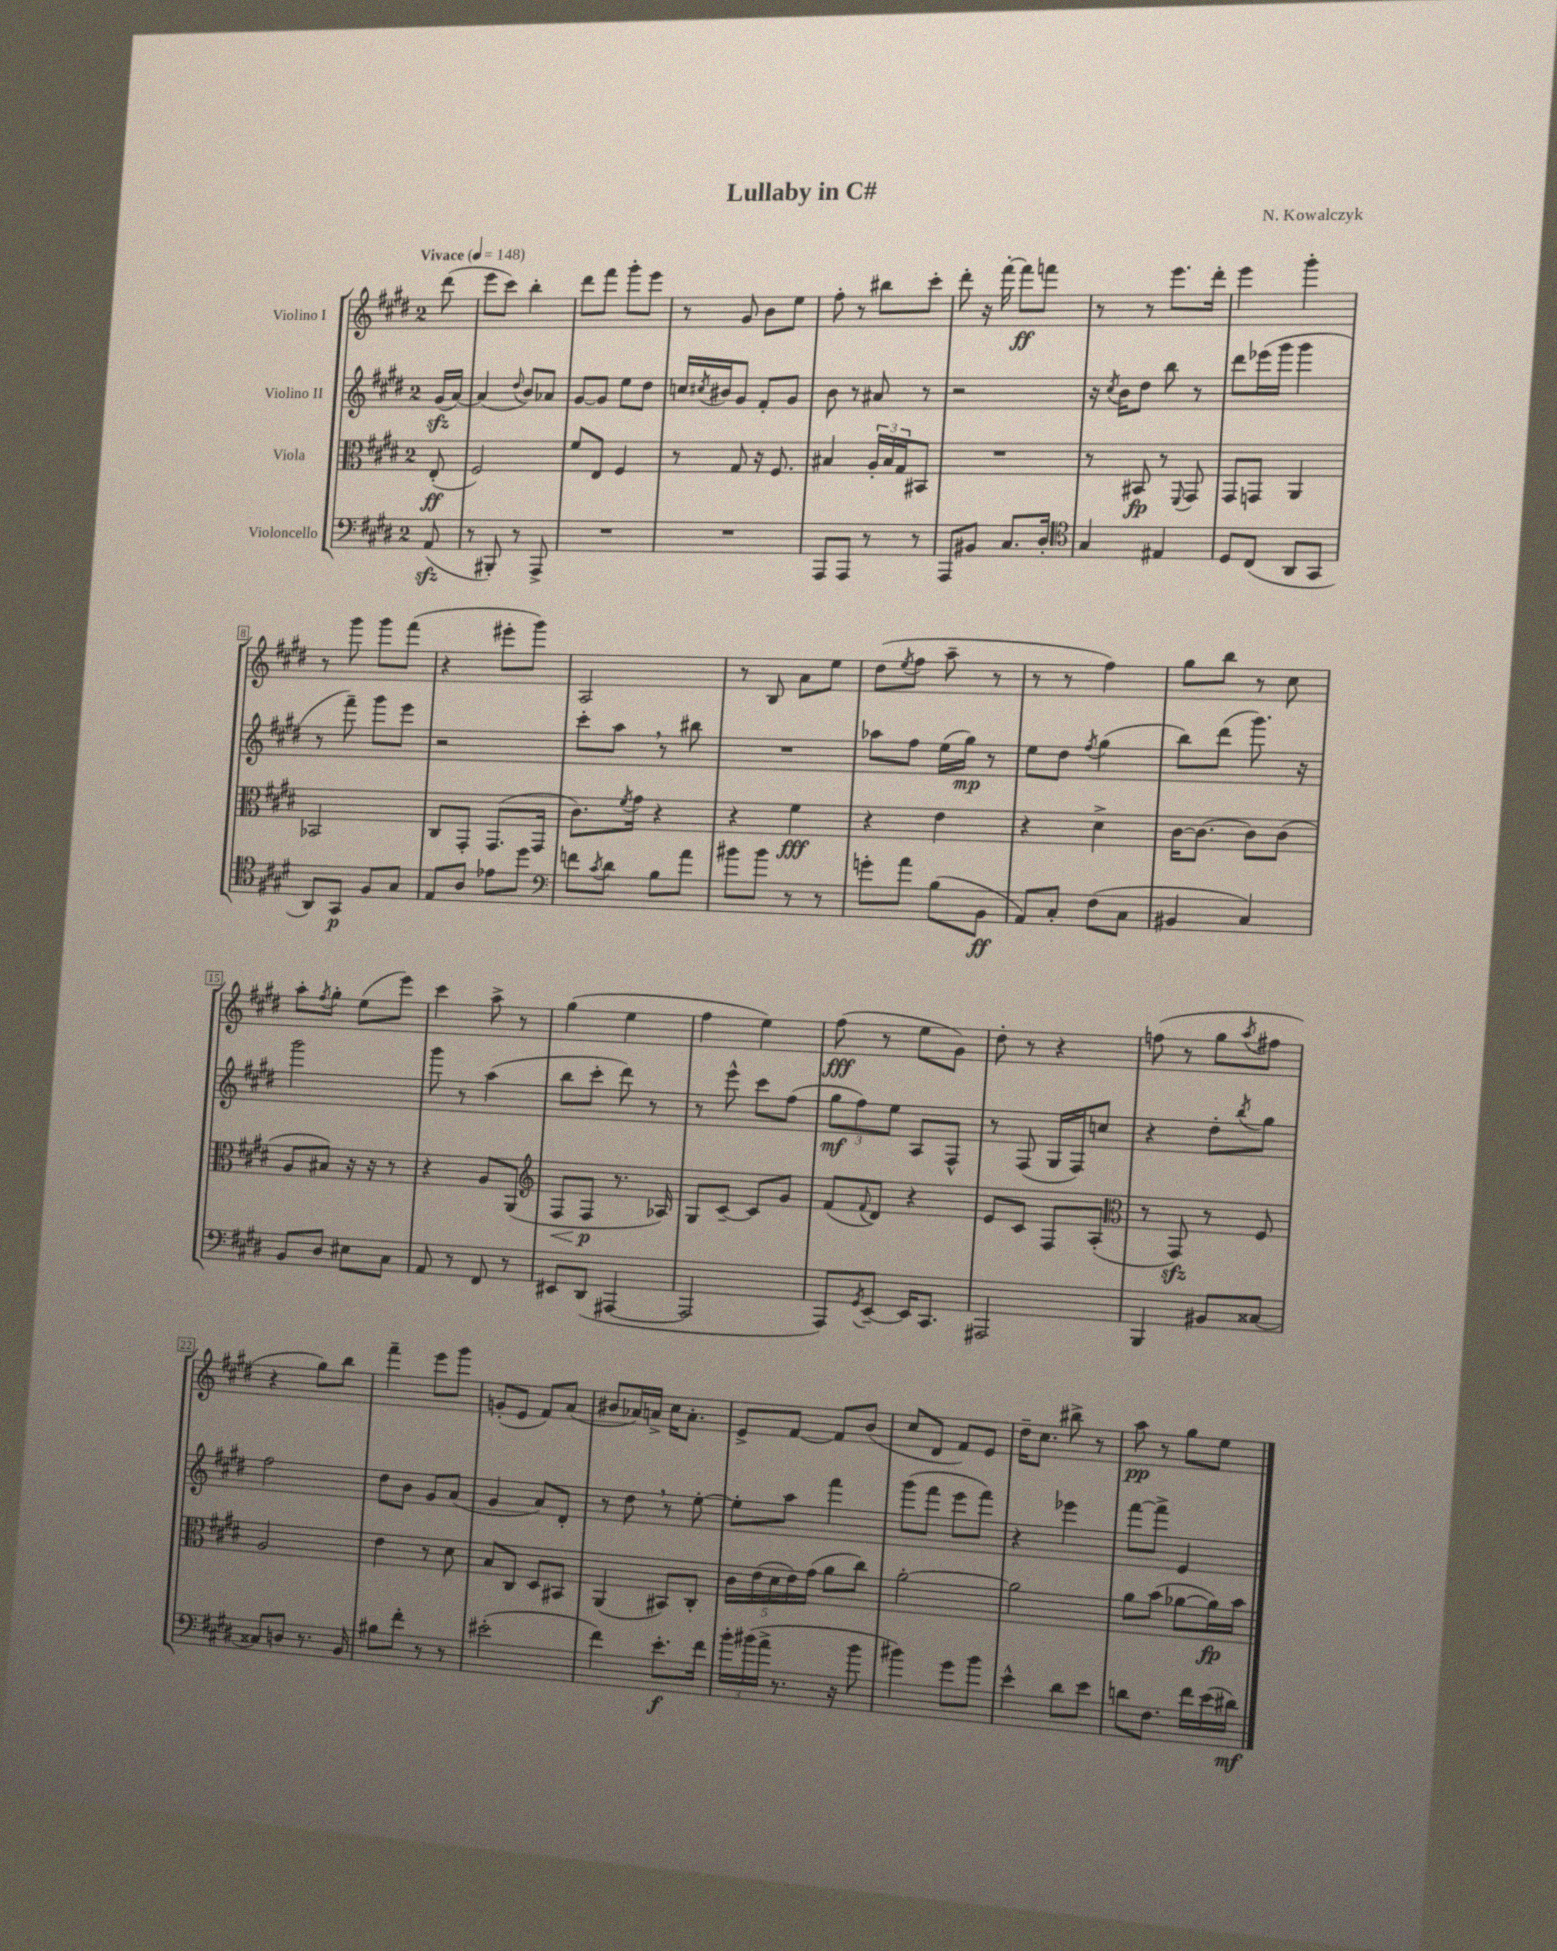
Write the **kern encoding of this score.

**kern	**kern	**kern	**kern
*staff4	*staff3	*staff2	*staff1
*clefF4	*clefC3	*clefG2	*clefG2
*k[f#c#g#d#]	*k[f#c#g#d#]	*k[f#c#g#d#]	*k[f#c#g#d#]
*M2/4	*M2/4	*M2/4	*M2/4
*MM148	*MM148	*MM148	*MM148
(8AA/	(8E'/	(16g#/LL	(8ddd#\
.	.	[16a/JJ)	.
=	=	=	=
8r	2F#/)	(4a/]	8eee\L
8BBB#'/)	.	.	8ccc#\J)
.	.	8qqdd#/	.
8r	.	8b/L)	4bb'\
8AAA^/	.	8a-/J	.
=	=	=	=
2r	8f#/L	[8g#/L	8ddd#\L
.	8E/J	8g#/]J	8fff#\J
.	4F#/	8ee\L	8ggg#'\L
.	.	8dd#\J	8eee\J
=	=	=	=
2r	8r	16cc/LL	8r
.	.	8qcc#/	.
.	.	16b#/J	.
.	8G#/	8g#/J	8g#/
.	16r	8f#'/L	8b\L
.	8.F#/	.	.
.	.	8g#/J	8ee\J
=	=	=	=
8AAA/L	4B#/	8b\	8ff#'\
8AAA/J	.	8r	8r
8r	24A'/LL	8a#/	8bb#\L
.	24B#/	.	.
.	24G#/J	.	.
8r	8BB#/J	8r	8ccc#'\J
=	=	=	=
8AAA/L	2r	2r	8ddd#'\
8BB#/J	.	.	16r
.	.	.	[16fff#'\
8.C#/L	.	.	8fff#\]L
.	.	.	8fff\J
16D#'/Jk	.	.	.
=	=	=	=
*clefC4	*	*	*
4G#/	8r	16r	8r
.	.	8qcc#/	.
.	.	16b\LK	.
.	8BB#/	8dd#\J	8r
4E#/	8r	8bb\	8.eee\L
.	8qqFF#/	.	.
.	8GG#/	8r	.
.	.	.	16ddd#'\Jk
=	=	=	=
8D#/L	8GG#/L	8ddd#\L	4eee\
(8C#/J	8GG/J	(16eee-\L	.
.	.	16ggg#\JJ	.
8AA/L	4AA/	4ggg#\	4ggg#'\
8GG#/J	.	.	.
=	=	=	=
8AA/L)	2BB-/	8r	8r
8GG#/J	.	8fff#~\)	8ggg#\
8F#/L	.	8ggg#\L	8ggg#\L
8G#/J	.	8eee\J	(8fff#\J
=	=	=	=
8E/L	8C#/L	2r	4r
8A/J	8GG#'/J	.	.
8e-\L	(8.GG#/L	.	8eee#'\L
8dd#\J	.	.	8ggg#\J)
.	16GG#/Jk	.	.
=	=	=	=
*clefF4	*	*	*
8f\L	8.c#\L)	8ccc#'\L	2A/
8qc#/	.	.	.
8d#\J	.	8aa\J	.
.	8qf#/	.	.
.	16g#\Jk	.	.
8B\L	4r	8r	.
8a\J	.	8bb#\	.
=	=	=	=
8b#\L	4r	2r	8r
8b#\J	.	.	8B/
8r	4f#\	.	8a\L
8r	.	.	8ee\J
=	=	=	=
8g'\L	4r	8aa-\L	(8dd#\L
.	.	.	8qee/
8a\J	.	8ff#\J	8ff#\J
(8B\L	4e\	(16ee\LL	8aa~\
.	.	16gg#\JJ)	.
8BB\J	.	8r	8r
=	=	=	=
8AA/L)	4r	8ee\L	8r
8C#'/J	.	8dd#\J	8r
.	.	8qff#/	.
(8F#\L	4d#^\	(4gg#\	4ff#\)
8C#\J	.	.	.
=	=	=	=
4BB#/	[16c#\LK	8bb\L)	8gg#\L
.	8.c#\_J	.	.
.	.	(8ddd#\J	8bb\J
4C#/)	8c#\]L	8.ggg#\)	8r
.	(8c#\J	.	8cc#\
.	.	16r	.
=	=	=	=
8BB/L	8A/L	2ggg#\	8aa'\L
.	.	.	8qff#/
8D#/J	8B#/J)	.	8gg#'\J
8E#\L	16r	.	(8ee\L
.	16r	.	.
8C#\J	8r	.	8eee\J)
=	=	=	=
8AA/	4r	8ggg#\	4ccc#\
8r	.	8r	.
8FF#/	8A/L	(4aa\	8aa^\
8r	(8AA/J	.	8r
=	=	=	=
*	*clefG2	*	*
8EE#/L	8F#/L	8bb\L	(4gg#\
(8DD#/J	8F#/J	8ccc#'\J	.
[4AAA#/	8.r	8ddd#\)	4ee\
.	.	8r	.
.	16A-/)	.	.
=	=	=	=
2AAA#/]	8G#/L	8r	4ff#\
.	[8c#~/J	8eee^^\	.
.	8c#/]L	8ccc#\L	4ee\)
.	8g#/J	(8ff#\J	.
=	=	=	=
8AAA/L)	(8f#/L	12gg#\L	(8ff#\
.	.	12ff#\)	.
8qGG#/	8qqf#/	.	.
[8EE~/J	8d#/J)	.	8r
.	.	12ee\J	.
16EE/]LK	4r	8A/L	8ee\L
8.CC#/J	.	.	.
.	.	8F#^^/J	8g#\J)
=	=	=	=
2AAA#/	8e/L	8r	8dd#'\
.	8c#/J	(8F#/	8r
.	8F#/L	16G#/LL	4r
.	.	16F#/J)	.
.	(8A'/J	8cc/J	.
=	=	=	=
*	*clefC3	*	*
4BBB/	8r	4r	(8ff\
.	8GG#/)	.	8r
8BB#/L	8r	8dd#'\L	8gg#\L
.	.	8qbb/	8qaa/
[8C##/J	8F#/	8gg#\J	8ff#\J
=	=	=	=
8C##/]L	2A/	2ff#\	4r
8D/J	.	.	.
8.r	.	.	8gg#\L)
.	.	.	8bb\J
16BB/	.	.	.
=	=	=	=
8B#\L	4e\	8dd#\L	4fff#~\
8f#'\J	.	8b\J	.
8r	8r	8g#/L	8eee\L
8r	8d#\	(8a/J	8ggg#\J
=	=	=	=
(2e#'\	8B/L	4g#/	(8g'/L
.	8C#/J	.	8e/J
.	8D#/L	8a/L)	8f#/L)
.	8BB#/J	8d#'/J	(8a/J
=	=	=	=
4f#\)	(4AA/	8r	8b#/L
.	.	8dd#\	16a-/L)
.	.	.	16a^/JJ
8.e'\L	8BB#/L)	8r	16cc#\LK
.	.	.	8.a'\J
.	8C#'/J	[8ee'\	.
16f#\Jk	.	.	.
=	=	=	=
24b'\LL	20c#\LL	8ee'\]L	8e^/L
(24b#\	.	.	.
.	(20e\	.	.
24a^\JJ	.	.	.
.	20d#\	.	.
8.r	.	8aa\J	[8f#/J
.	20e\)	.	.
.	(20g#\JJ	.	.
.	8a\L	4fff#\	8f#/]L
16r	.	.	.
8b#\	8cc#\J)	.	(8b/J
=	=	=	=
4b#\)	[2a'\	(8ggg#\L	8cc#/L
.	.	8fff#\J	8d#/J
8g#\L	.	8eee\L	8f#/L)
8b#\J	.	8fff#\J)	8e/J
=	=	=	=
4e^^\	2a\]	4r	16dd#~\LK
.	.	.	8.cc#\J
8d#\L	.	4eee-\	8bb#^\
8e\J	.	.	8r
=	=	=	=
8d\L	8a\L	[8fff#\L	8aa\
8.F#\J	(8b\J	8fff#^\]J	8r
.	[8a-\L	4e/	8gg#\L
16f#\LL	.	.	.
(16e\	16a-\]L)	.	8ee\J
16d#\JJ)	16b\JJ	.	.
==	==	==	==
*-	*-	*-	*-
